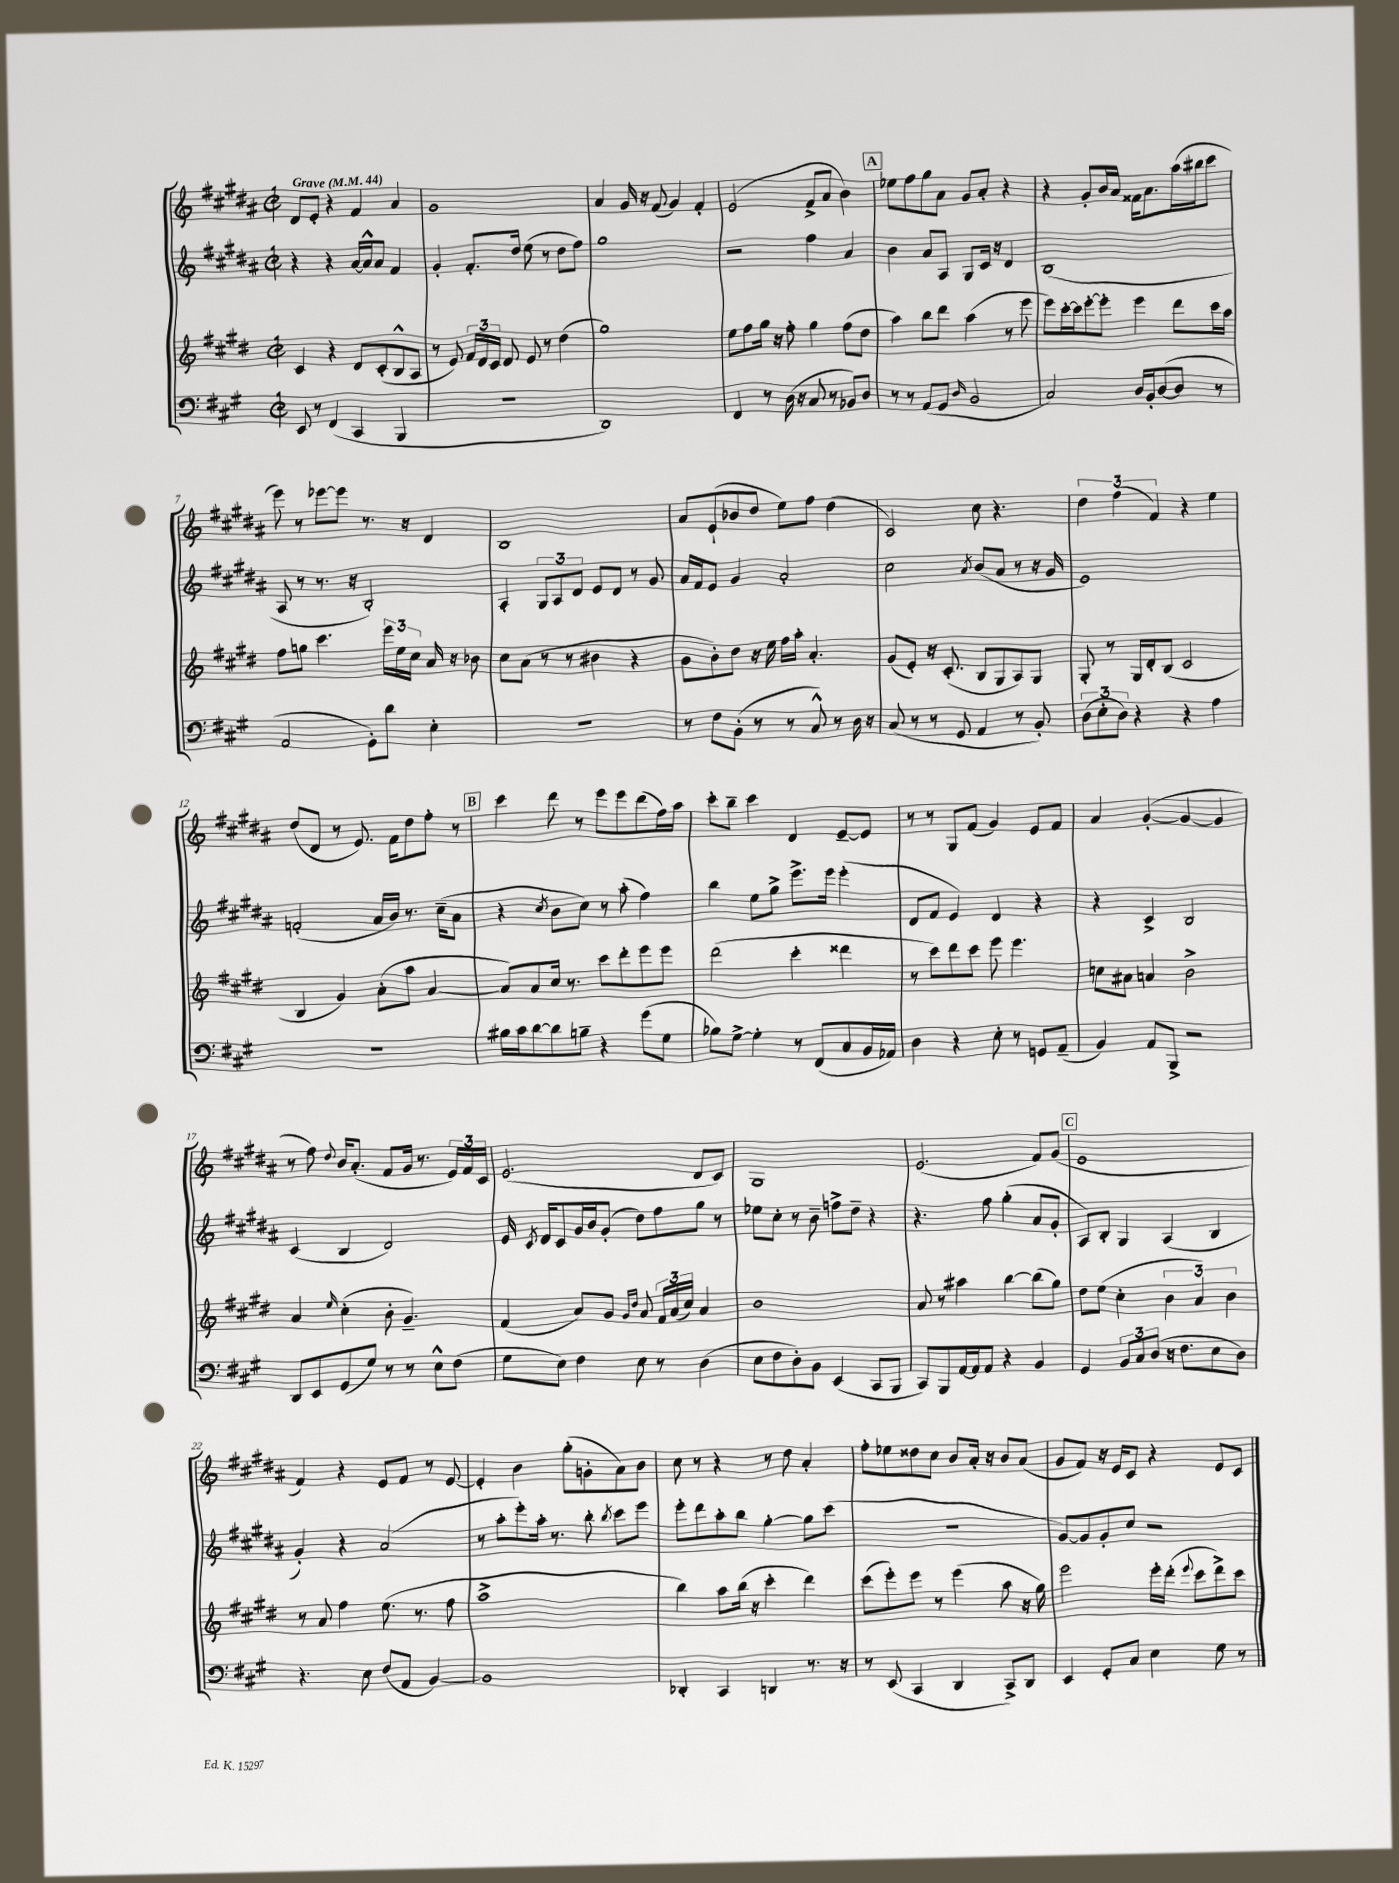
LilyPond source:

<<
\new StaffGroup <<
\new Staff = "s0" {
    \clef treble \key b \major \defaultTimeSignature \time 2/2 \tempo "Grave" 4 = 44
    \autoBeamOff dis'8[ e'8]-. r4 fis'4 ais'4 |
    gis'1 |
    ais'4 gis'16 r16 fis'8( gis'4) fis'4-. |
    e'2( fis'8[-> ais'8] b'4) |
    \mark \markup { \box "A" } ees''8[ fis''8 gis''8 ais'8] gis'8[ ais'8]-. r4 |
    r4 gis'8[-. b'16 ais'16] fisis'16[ ais'8. ais''16( bis''16 cis'''8] |
    e'''8) r8 ees'''8[~ ees'''8] r8. r16 dis'4 |
    b1 |
    ais'8[ e'8-!( bes'8 dis''8] e''8[) fis''8] dis''4( |
    cis'2) cis''8 r4. |
    \tuplet 3/2 { dis''4 fis''4( fis'4) } r4 e''4 |
    dis''8[( dis'8] r8 e'8.) fis'16[ dis''8 fis''8]-. r8 |
    \mark \markup { \box "B" } cis'''4 dis'''8 r8 e'''8[ e'''8 dis'''8( fis''16) ais''16] |
    cis'''8[-. b''8]-- cis'''4 dis'4 e'8[~-- e'8] |
    r8 r8 gis8[ fis'8]( gis'4) e'8[ fis'8] |
    ais'4 gis'4~-.( gis'4~ gis'4 |
    r8 fis''8) \appoggiatura { dis''8 } b'16[ ais'8.]-.( fis'8[ gis'16] r8. \tuplet 3/2 { e'16[) fis'16 cis'16] } |
    e'2.( dis'8[ cis'8]) |
    gis1 |
    e'2.( fis'8[) gis'8]( |
    \mark \markup { \box "C" } e'1 |
    fis'4) r4 e'8[ fis'8] r8 e'8~ |
    e'4-. b'4 gis''8[-.( g'8-. ais'8) b'8] |
    cis''8 r8 r4 r8 dis''8 ais'4-. |
    fis''8[-. ees''8 disis''8 cis''8] b'8[ ais'16]-. r16 b'8[ ais'8]( |
    gis'8[ fis'8]) r16 e'16[ cis'8] r4 e'8[ cis'8] \bar "|." |
}
\new Staff = "s1" {
    \clef treble \key b \major \defaultTimeSignature \time 2/2
    \autoBeamOff r4 r4 ais'16[~ ais'16-^ ais'8] fis'4 |
    gis'4-. fis'8.[-. dis''16] e''8( r8 dis''8[ fis''8]) |
    gis''1 |
    r2 fis''4 ais'4 |
    \mark \markup { \box "A" } b'4 ais'8[ ais8] gis8[ cis'16] r16 dis'4 |
    b1( |
    ais8 r8 r8. r16 b2-.) |
    ais4-. \tuplet 3/2 { gis8[ ais8 dis'8] } e'8[ dis'8] r8 gis'8 |
    ais'16[ fis'16 e'8] gis'4 ais'2-. |
    cis''2 \acciaccatura { ais'8 } b'8[( ais'8] r8 r16 gis'16 |
    e'1) |
    f'2-.( ais'16[ b'16]) r8. cis''16[--( ais'8] |
    \mark \markup { \box "B" } r4 \acciaccatura { cis''8 } b'8[ cis''8]) r8 ais''8-.( fis''4) |
    b''4 e''8[ gis''8]-> e'''8.[-> e'''16] e'''4-.( |
    dis'8[ fis'8] e'4) dis'4 r4 |
    r4 cis'4-> b2 |
    cis'4( b4 dis'2) |
    e'16 \acciaccatura { cis'8 } dis'16[ cis'8 gis'16 b'16 gis'8]-.( dis''8[) fis''8 gis''8] r8 |
    ees''8[ cis''8]-. r8 b'8-- f''8[-> dis''8]-- r4 |
    r4. fis''8 gis''4-.( ais'8[ gis'8]-. |
    \mark \markup { \box "C" } ais8[) b8]-. gis4 ais4( b4 |
    gis'4-.) r4 ais'2( |
    r8 ais''8[-. e'''8-.) ais''16]-. r8. b''8-. \acciaccatura { b''8 } cis'''8[ e'''8] |
    e'''8[-. dis'''8 ais''8-. b''8] gis''4~-. gis''8[ cis'''8]( |
    r1 |
    gis'8[~) gis'8 gis'8-. cis''8] r2 \bar "|." |
}
\new Staff = "s2" {
    \clef treble \key e \major \defaultTimeSignature \time 2/2
    \autoBeamOff cis'4 r4 dis'8[ cis'8-.( b8-^ a8] |
    r8 e'8) \tuplet 3/2 { fis'16[ dis'16 cis'16] } dis'8 e'8 r8 dis''4( |
    gis''1) |
    e''8[ fis''8 gis''16] r16 fis''8-. gis''4 fis''8[( dis''8] |
    \mark \markup { \box "A" } a''4) b''8[ dis'''8] a''4( r8 e'''8 |
    e'''8[) cis'''16~-. cis'''16 e'''8~-. e'''8]-. e'''4 dis'''8[ cis'''16 a''16] |
    fis''8[ g''8] cis'''4. \tuplet 3/2 { e'''16[ e''16 cis''16] } a'16 r16 bes'8 |
    cis''8[ a'8]( r8 r8 bis'4 r4 |
    gis'8[ b'8-.) dis''8] r16 e''16 fis''16[ a''16]-. a'4.-. |
    gis'8[( e'8]-.) r16 cis'8.-.( b8[ gis8 a8) gis8] |
    gis8-. r8 gis16[ dis'16-. b8]( cis'2 |
    b4 gis'4) a'8[-.( a''8] a'4~ |
    \mark \markup { \box "B" } a'8[) a'8 cis''16] r8. cis'''8[ dis'''8-. e'''8 e'''8] |
    dis'''2( cis'''4-. disis'''4 |
    r8 cis'''8[) dis'''8 cis'''8] e'''8 e'''4. |
    c''8[ ais'8] a'4 b'2-> |
    a'4 \grace { e''16 } cis''4-.( b'8-. gis'4.--) |
    fis'4( a'8[) gis'8] \grace { gis'16[ dis''16] } a'8 \tuplet 3/2 { fis'16[ a'16( cis''16]) } a'4 |
    b'1 |
    a'8 r8 ais''4 b''4~ b''8[( gis''8]) |
    \mark \markup { \box "C" } dis''8[ e''8]( cis''4-. \tuplet 3/2 { b'4 a'4) b'4 } |
    r8 a'8 fis''4 e''8.( r8. fis''8 |
    a''1-> |
    b''4) a''8[ b''16]( r16 cis'''4-. dis'''4) |
    cis'''8[( e'''8-.) e'''8] r8 e'''4( a''8 r16 gis''16) |
    e'''2 e'''16[-. dis'''16]-.( \appoggiatura { e'''8 } cis'''8[ dis'''8->) cis'''8] \bar "|." |
}
\new Staff = "s3" {
    \clef bass \key a \major \defaultTimeSignature \time 2/2
    \autoBeamOff e,8 r8 fis,4( cis,4 b,,4 |
    R1 |
    d,1) |
    fis,4 r8 d16( r16 cis8 r8 bes,8[) d8] |
    \mark \markup { \box "A" } r8 r8 a,8[( gis,8] \grace { d16 } b,2 |
    cis2) d16[ b,16-. d8~( d8] r8 |
    a,2 gis,8[-.) d'8] e4-. |
    R1 |
    r8 fis8[ b,8]-.( r8 r8 cis8-^) r8 d16 r16 |
    cis8( r8 r8 gis,8 a,4 r8 b,8-.) |
    \tuplet 3/2 { d8[( e8-. d8]) } r4 r4 a4 |
    R1 |
    \mark \markup { \box "B" } bis16[ cis'16 d'8~ d'8 b8]-- r4 gis'8[( gis8] |
    bes8[) gis8]~-> gis4-. r8 fis,8[( cis8 b,16 aes,16]) |
    d4 r4 e8-. r8 g,8[ a,8]--( |
    b,4) a,8[ b,,8]-> r2 |
    d,8[ e,8 gis,8( gis8]) r8 r8 e8[-^ fis8]( |
    gis8[ e8]) fis4 e8 r8 d4( |
    e8[ fis8 d8-.) b,8] e,4( cis,8[ b,,8] |
    cis,8[) b,,8 a,16~ a,16 a,8] r4 b,4 |
    \mark \markup { \box "C" } gis,4 \tuplet 3/2 { b,8[ cis8 d8]( } r16 fis8.[ e8 d8]) |
    r4. e8 fis8[( a,8] b,4~) |
    b,1 |
    des,4-. cis,4 d,4 r8. r16 |
    r8 e,8( cis,4 d,4 cis,8[->) d,8] |
    e,4 gis,8[-. cis8] e4 gis8 r8 \bar "|." |
}
>>
>>
